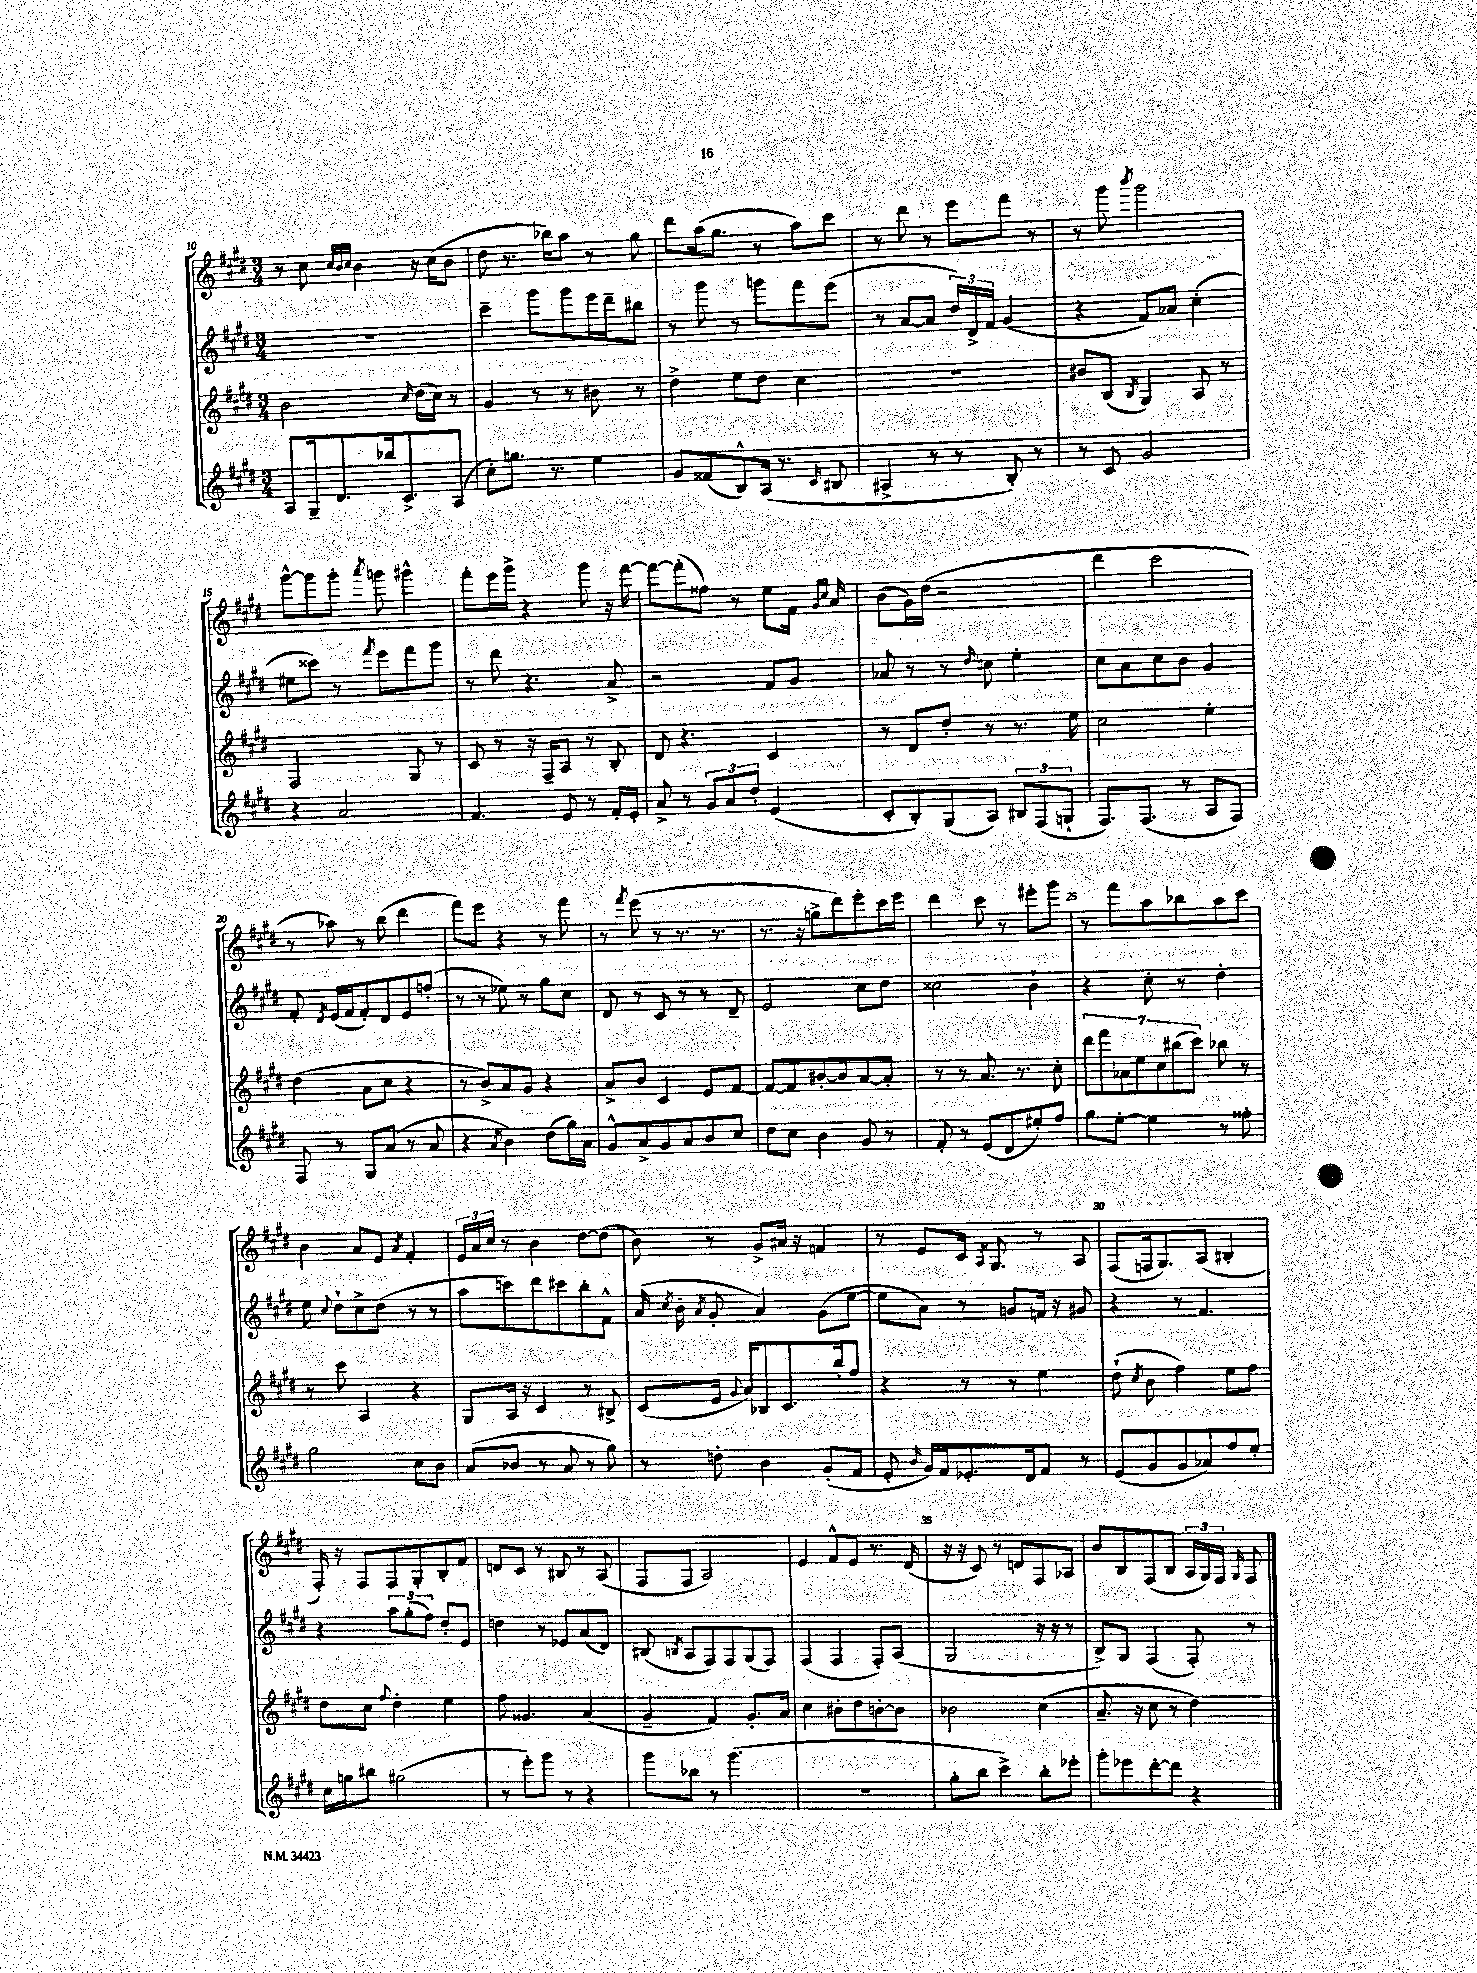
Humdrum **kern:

**kern	**kern	**kern	**kern
*part4	*part3	*part2	*part1
*staff4	*staff3	*staff2	*staff1
*clefG2	*clefG2	*clefG2	*clefG2
*k[f#c#g#d#]	*k[f#c#g#d#]	*k[f#c#g#d#]	*k[f#c#g#d#]
*M3/4	*M3/4	*M3/4	*M3/4
=10	=10	=10	=10
8A/L	2b\	2.r	8r
16G#~/k	.	.	8cc#\
8.d#/	.	.	.
.	.	.	32qqcc#/LLL
.	.	.	32qqb/
.	.	.	32qqcc#/JJJ
.	.	.	4b\
16bb-X/k	.	.	.
8.c#^/	.	.	.
.	16qqcc#/	.	.
.	(16dd#\LL	.	16r
.	16cc#\JJ)	.	(16cc#\KL
(8A/J	8r	.	8b\J
=11	=11	=11	=11
8cc#'\L)	4g#/	4ccc#~\	8dd#\
8.ggn\J	.	.	8.r
.	8r	8ggg#\L	.
8.r	.	.	16bb-X\KL)
.	8r	8ggg#\	8aa\J
4ee\	8b#X\	16eee\L	8r
.	.	16ddd#~\J	.
.	8r	8bb#X\J	8gg#\
=12	=12	=12	=12
8g#/L	4dd#^\	8r	8ddd#\L
(8f##X/	.	8ggg#\	(16aa\k
.	.	.	8.gg#\J
8B^^/)	8ee\L	8r	.
(16A/Jk	8dd#\J	8gggn\L	8r
8.r	.	.	.
.	4cc#\	8fff#\	8aa\L)
16qqc#/	.	.	.
8B#X/	.	(8eee\J	8ccc#\J
=13	=13	=13	=13
4A#X^/	2.r	8r	8r
.	.	[8a/L	8ddd#\
8r	.	8a/J]	8r
8r	.	24dd#/LL)	8eee\L
.	.	24d#^/	.
.	.	24f#/JJ	.
8B'/)	.	(4g#/	8fff#\J
8r	.	.	8r
=14	=14	=14	=14
8r	8b#X/L	4r	8r
8c#/	(8B/J	.	8ggg#\
.	8qB/	.	8qbbb/
2g#/	4G#/)	8f#/L)	2ggg#\
.	.	8a-X/J	.
.	8A/	(4cc#'\	.
.	8r	.	.
!!LO:LB:g=z
=15	=15	=15	=15
4r	2F#/	8ee#X\L	[8ggg#^^\L
.	.	8ccc##X\J)	8ggg#\]
2a/	.	8r	8ggg#'\J
.	.	8qfff#/	8qaaa/
.	.	8eee\L	8gggn\
.	8G#/	8fff#\	4ggg#X^^\
.	8r	8ggg#\J	.
=16	=16	=16	=16
4.f#/	8c#/	8r	8fff#'\L
.	8r	8ddd#\	16eee\L
.	.	.	16ggg#^\JJ
.	16r	4.r	4r
.	16F#~/KL	.	.
8e/	8A/J	.	.
8r	8r	.	8ggg#\
16f#'/LL	8B'/	8a^/	16r
16e'/JJ	.	.	[16fff#\
=17	=17	=17	=17
8a^/	8d#/	2r	8fff#\L_
8r	4.r	.	(8fff#'\]
12g#/L	.	.	8ff##X\J)
12a/	.	.	.
.	.	.	8r
12dd#'/J	.	.	.
(4e/	4c#/	8f#/L	8ee\L
.	.	8g#/J	16f#\Jk
.	.	.	16qqg#/LL
.	.	.	16qqcc#/JJ
.	.	.	16a/
=18	=18	=18	=18
8c#'/L	8r	8a-X/	(8b\L
8B'/)	8d#/L	8r	16g#\L)
.	.	.	(16dd#\JJ
(8G#/	8dd#'/J	8r	2r
.	.	16qqdd#/	.
8A/J)	8r	8ccn\	.
12B#X/L	8.r	4ee'\	.
(12F#/	.	.	.
12Gn`/J	.	.	.
.	16ee\	.	.
=19	=19	=19	=19
8.F#/L)	2cc#\	8cc#\L	4ddd#\
.	.	8a\	.
(8.F#/J	.	.	.
.	.	8cc#\	2ccc#\
8r	.	8b\J	.
8A/L	4ee'\	4g#/	.
8F#/J)	.	.	.
!!LO:LB:g=z
=20	=20	=20	=20
8F#/	(4dd#\	8f#'/	8r
.	.	8qd#/	.
8r	.	(16e/LL	8aa-X\)
.	.	16f#/J	.
8G#/L	8a\L	8f#'/)	8r
(8a/J	8cc#\J	8d#/	(8bb\
8r	4r	8e/	4ddd#\
8a/	.	(8ffn'/J	.
=21	=21	=21	=21
4r	8r	8r	8fff#\L)
.	8b^/L)	8r	8eee\J
8qa/	.	.	.
4b\)	8a/	8ee-X\)	4r
.	8g#/J	8r	.
(8dd#\L	4r	8gg#\L	8r
16gg#\L)	.	8cc#\J	8fff#\
16a\JJ	.	.	.
=22	=22	=22	=22
8g#^^/L	8a^/L	8d#/	8r
.	.	.	8qfff#/
8a^/	8b/J	8r	(8eee\
8g#/	4c#/	8c#/	8r
8a/	.	8r	8.r
8b/	8e/L	8r	.
.	.	.	8.r
8cc#/J	[8f#/J	8d#~/	.
=23	=23	=23	=23
8dd#\L	8f#/L_	2e/	8.r
8cc#\J	8f#/]	.	.
.	.	.	16r
4b\	[8b#X'/	.	8ggn^\L
.	8b#/]	.	8ddd#\)
8g#/	[8a/	8cc#\L	8eee'\
8r	8a'/J]	8dd#\J	16ccc#\L
.	.	.	16eee\JJ
=24	=24	=24	=24
8f#'/	8r	2cc##X\	4ddd#\
8r	8r	.	.
(8e/L	8.a/	.	8ccc#\
8d#/	.	.	8r
.	8.r	.	.
8ee#X'/)	.	4b`\	8eee#X'\L
8ff#/J	8cc#'\	.	8ggg#\J
=25	=25	=25	=25
8gg#\L	14ddd#\L	4r	8r
.	14fff#\	.	.
[8ee'\J	.	.	8fff#\L
.	14a-X\	.	.
.	14ee\	.	.
4ee\]	.	8cc#'\	8aa\
.	14cc#\	.	.
.	(14bb#X\	.	.
.	.	8r	8bb-X\
.	14ccc#\J)	.	.
8r	8bb-X\	4dd#'\	8aa\
8ff##X'\	8r	.	8ccc#\J
!!LO:LB:g=z
=26	=26	=26	=26
2gg#\	8r	8ee\	4b\
.	.	8qqcc#/	.
.	8ccc#\	8dd#`\L	.
.	4A/	8cc#^\	8a/L
.	.	(8dd#\J	8e/J
.	.	.	8qa/
8cc#\L	4r	8r	4f#'/
8b\J	.	8r	.
=27	=27	=27	=27
(8a/L	8G#/L	8aa\L	24e/LL
.	.	.	24a/
.	.	.	24cc#/JJ
8b-X/J	16A/Jk	8cccn\)	8r
.	16r	.	.
8r	4c#/	8ddd#\	4b\
8a/	.	8ccc#X\	.
8r	8r	8bb'\	[8dd#\L
8gg#\)	8B#X^/	8f#^^\J	(8dd#\J]
=28	=28	=28	=28
8r	(8c#/L	(16a/	8b\)
.	.	8qcc#/	.
.	.	16b'\	.
.	.	8qa/	.
8ddn'\	16e/Jk	8g#'/	8r
.	8qqg#/	.	.
.	16a/KL)	.	.
4b\	8B-X/	4a/)	8g#^/L
.	8.c#/	.	16a#X/Jk
.	.	.	16r
(8g#'/L	.	(8g#\L	4fn/
.	16bb'/k	.	.
8f#/J	8ff#/J	[8ee\J	.
=29	=29	=29	=29
8e'/	4r	8ee\L]	8r
16qqb/	.	.	.
16g#/LL)	.	8a\J)	8e/L
16f#/J	.	.	.
8.e-X'/	8r	8r	16c#/Jk
.	.	.	8qA/
.	.	.	8.G#/
.	8r	8gn/L	.
16d#/k	.	.	.
8f#/J	4ee\	16fn/Jk	8r
.	.	16r	.
8r	.	8g#X/	8A/
=30	=30	=30	=30
(8e/L	(8dd#`\	4r	(8F#/L
.	8qcc#/	.	.
8g#/	8b\	.	16Fn/k
.	.	.	8.G#/)
8g#/	4ff#\)	8r	.
8a-X/)	.	4.f#/	(8A/J
8ff#/	8ee\L	.	4B#X'/
8ee'/J	8ff#\J	.	.
!!LO:LB:g=z
=31	=31	=31	=31
16cc#\LL	8dd#\L	4r	16F#'/)
16ggn\J	.	.	16r
8bb#X\J	8cc#\J	.	8F#/L
.	8qqff#/	.	.
(2gg#X\	4dd#'\	12aa\L	8F#/
.	.	(12gg#'\	.
.	.	.	8G#'/
.	.	12ff#\J)	.
.	4ee\	8dd#'/L	8B'/
.	.	8e/J	8f#/J
=32	=32	=32	=32
8r	8ff#\	4ddn\	8dn/L
8eee'\L)	4.g##X/	.	8c#/J
8ggg#\J	.	8r	8r
8r	.	8e-X/L	8B#X/
4r	(4a/	(8a/	8r
.	.	8d#/J)	(8A/
=33	=33	=33	=33
8ggg#\L	4g#~/	(8B#X/	8F#/L
.	.	8qBn/	.
8bb-X\J	.	8A/L	8F#/J
8r	4f#/)	8F#/)	2A/)
(4.ggg#\	.	8F#/	.
.	8.g#'/L	(8G#/	.
.	.	8F#/J)	.
.	16a/Jk	.	.
=34	=34	=34	=34
2.r	4cc#\	(4F#/	4e/
.	8b#X'\L	4F#/	8f#^^/L
.	8dd#\	.	8e/J
.	[8bn'\	8F#'/L)	8.r
.	8b\J]	(8A/J	.
.	.	.	(16d#/
=35	=35	=35	=35
8gg#'\L	2b-X\	2G#/	16r
.	.	.	16r
8bb\J	.	.	8c#/)
4ccc#^\)	.	.	8r
.	.	.	8dn/L
8bb'\L	(4cc#\	16r	8F#/
.	.	16r	.
8eee-X'\J	.	8r	8A-X/J
=36	=36	=36	=36
8ggg#'\L	8.a~/	8B^/L)	8b/L
8eee-X\	.	8G#/J	8B/
.	16r	.	.
[8ddd#'\	8cc#\	(4F#/	(8F#/
8ddd#\J]	8r	.	8B/J
4r	4dd#\)	8F#'/)	24A/LL
.	.	.	24G#/)
.	.	.	24F#/JJ
.	.	.	16qqG#/
.	.	8r	8F#/
==	==	==	==
*-	*-	*-	*-
